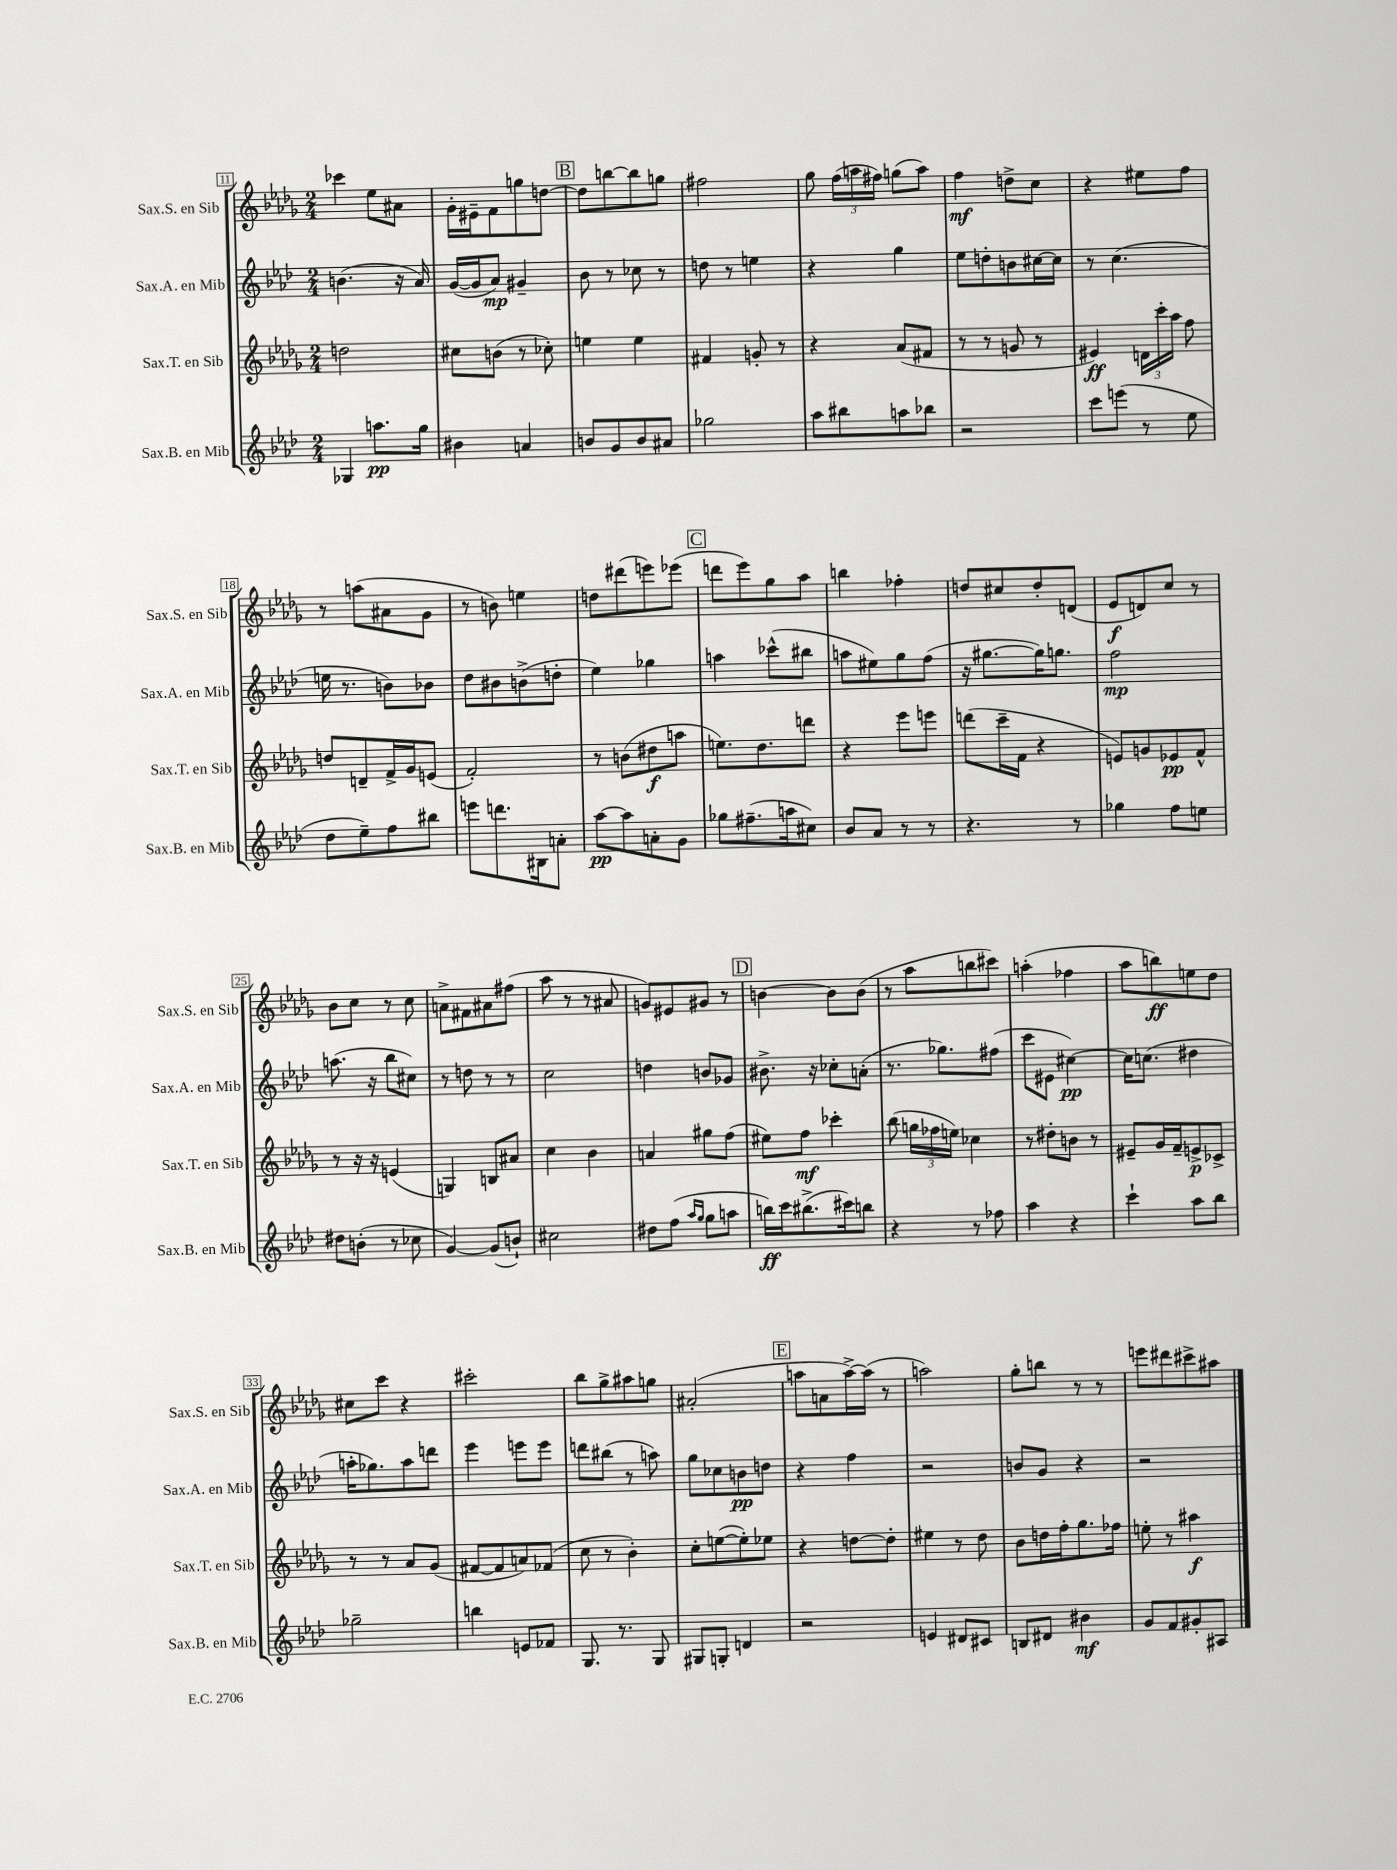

**kern	**dynam	**kern	**dynam	**kern	**dynam	**kern	**dynam
*part4	*part4	*part3	*part3	*part2	*part2	*part1	*part1
*staff4	*staff4	*staff3	*staff3	*staff2	*staff2	*staff1	*staff1
*I"Sax.B. en Mib	*	*I"Sax.T. en Sib	*	*I"Sax.A. en Mib	*	*I"Sax.S. en Sib	*
*I'Sax.B. en Mib	*	*I'Sax.T. en Sib	*	*I'Sax.A. en Mib	*	*I'Sax.S. en Sib	*
*clefG2	*	*clefG2	*	*clefG2	*	*clefG2	*
*k[b-e-a-d-]	*	*k[b-e-a-d-g-]	*	*k[b-e-a-d-]	*	*k[b-e-a-d-g-]	*
*M2/4	*	*M2/4	*	*M2/4	*	*M2/4	*
=11	=11	=11	=11	=11	=11	=11	=11
4G-X/	.	2ddn\	.	(4.bn\	.	4ccc-X\	.
8.aan\L	pp	.	.	.	.	8ee-\L	.
.	.	.	.	16r	.	8a#X\J	.
16gg\Jk	.	.	.	16a-/)	.	.	.
=12	=12	=12	=12	=12	=12	=12	=12
4b#X\	.	8cc#X\L	.	([16g/LL	.	16g-'\LL	.
.	.	.	.	16g/J]	.	16e#X~\J	.
.	.	(8bn\J	.	8a-/J)	mp	8f\	.
4an/	.	8r	.	4g#X~/	.	8ggn\	.
.	.	8cc-X'\)	.	.	.	[8ddn\J	.
!!LO:REH:place=s1:t=B
=13	=13	=13	=13	=13	=13	=13	=13
8bn/L	.	4een\	.	8b-\	.	8dd\L]	.
8g/	.	.	.	8r	.	[8bbn\	.
8b/	.	4ee\	.	8cc-X\	.	8bb\]	.
8a#X/J	.	.	.	8r	.	8ggn\J	.
=14	=14	=14	=14	=14	=14	=14	=14
2gg-X\	.	4f#X/	.	8ddn\	.	2ff#X\	.
.	.	.	.	8r	.	.	.
.	.	8gn'/	.	4een\	.	.	.
.	.	8r	.	.	.	.	.
=15	=15	=15	=15	=15	=15	=15	=15
8aa-\L	.	4r	.	4r	.	8gg-\	.
8bb#X\	.	.	.	.	.	(24ff\LL	.
.	.	.	.	.	.	24aan\	.
.	.	.	.	.	.	24ff#X\JJ)	.
8aan\	.	(8a-/L	.	4gg\	.	(8ggn\L	.
8bb-X\J	.	8f#X/J	.	.	.	8aa\J)	.
=16	=16	=16	=16	=16	=16	=16	=16
2r	.	8r	.	8ee-\L	.	4ff\	mf
.	.	8r	.	8ddn'\	.	.	.
.	.	8gn/	.	8bn\	.	8ddn^\L	.
.	.	8r	.	[16cc#X\L	.	8cc\J	.
.	.	.	.	16cc#\JJ]	.	.	.
=17	=17	=17	=17	=17	=17	=17	=17
8ccc\L	.	4e#X/)	ff	8r	.	4r	.
(8eeen\J	.	.	.	(4.cc\	.	.	.
8r	.	24dn\LL	.	.	.	8ee#X\L	.
.	.	24ccc'\	.	.	.	.	.
.	.	24aa-\JJ	.	.	.	.	.
8ee-\	.	8ff\	.	.	.	8ff\J	.
!!LO:LB:g=z
=18	=18	=18	=18	=18	=18	=18	=18
8dd-\L	.	8ddn/L	.	16een\	.	8r	.
.	.	.	.	8.r	.	.	.
8ee-~\)	.	8dn~/	.	.	.	(8aan\L	.
8ff\	.	16f^/L	.	8bn\L)	.	8a#X\	.
.	.	16g-/J	.	.	.	.	.
8bb#X\J	.	(8en/J	.	8b-X\J	.	8g-\J	.
=19	=19	=19	=19	=19	=19	=19	=19
8eeen\L	.	2f'/)	.	8dd-\L	.	8r	.
8.dddn\	.	.	.	8b#X\	.	8bn\)	.
.	.	.	.	(8bn^\	.	4een\	.
16B#X\k	.	.	.	.	.	.	.
8an'\J	.	.	.	8ddn'\J	.	.	.
=20	=20	=20	=20	=20	=20	=20	=20
[8aa-\L	pp	8r	.	4ee-\)	.	8ddn\L	.
8aa-\]	.	(8bn\L	.	.	.	(8ddd#X\	.
8an'\	.	8dd#X\	f	4gg-X\	.	8eeen\)	.
8g\J	.	8aan\J	.	.	.	(8eee-X\J	.
!!LO:REH:place=s1:t=C
=21	=21	=21	=21	=21	=21	=21	=21
8gg-X\L	.	8.een\L)	.	4aan\	.	8dddn\L	.
(8.ff#X~\	.	.	.	.	.	8eee-\)	.
.	.	8.dd-\	.	.	.	.	.
.	.	.	.	(8ccc-X^^\L	.	8gg-\	.
16aan\k	.	.	.	.	.	.	.
8cc#X\J)	.	8dddn\J	.	8bb#X\J	.	8aa-\J	.
=22	=22	=22	=22	=22	=22	=22	=22
8b-/L	.	4r	.	8aan\L	.	4bbn\	.
8a-/J	.	.	.	8ee#X\)	.	.	.
8r	.	8eee-\L	.	8gg\	.	4ff-X'\	.
8r	.	8eeen\J	.	(8ff\J	.	.	.
=23	=23	=23	=23	=23	=23	=23	=23
4.r	.	(8dddn\L	.	16r	.	8ddn/L	.
.	.	.	.	[8.gg#X\L	.	.	.
.	.	16ccc~\L	.	.	.	8cc#X/	.
.	.	16f\JJ	.	.	.	.	.
.	.	4r	.	16gg#\K])	.	8dd'/	.
.	.	.	.	8.ggn\J	.	.	.
8r	.	.	.	.	.	(8dn/J	.
=24	=24	=24	=24	=24	=24	=24	=24
4gg-X\	.	8en/L)	.	2ff\	mp	8e-/L	f
.	.	8gn/	.	.	.	8dn/)	.
8ff\L	.	8e-X/	pp	.	.	8cc/J	.
8een\J	.	8f^^/J	.	.	.	8r	.
!!LO:LB:g=z
=25	=25	=25	=25	=25	=25	=25	=25
8dd#X\L	.	8r	.	(8.aan\	.	8b-\L	.
(8bn'\J	.	16r	.	.	.	8cc\J	.
.	.	16r	.	16r	.	.	.
8r	.	(4en/	.	8bb-\L	.	8r	.
8cc-X\	.	.	.	8cc#X\J)	.	8cc\	.
=26	=26	=26	=26	=26	=26	=26	=26
[4g/)	.	4Gn/)	.	8r	.	8an^\L	.
.	.	.	.	8ddn\	.	8f#X\	.
(8g/L]	.	8Bn/L	.	8r	.	8a#X\	.
8bn`/J)	.	8a#X/J	.	8r	.	(8ff#X\J	.
=27	=27	=27	=27	=27	=27	=27	=27
2cc#X\	.	4cc\	.	2cc\	.	8aa-\	.
.	.	.	.	.	.	8r	.
.	.	4b-\	.	.	.	8r	.
.	.	.	.	.	.	8a#X/	.
=28	=28	=28	=28	=28	=28	=28	=28
8dd#X\L	.	4an/	.	4ddn\	.	8gn/L)	.
(8ff\J	.	.	.	.	.	8e#X/	.
16qqaa-/LL	.	.	.	.	.	.	.
16qqgg/JJ	.	.	.	.	.	.	.
8gg\L	.	8gg#X\L	.	8bn/L	.	8g#X/J	.
8aan\J	.	(8ff\J	.	8g-X/J	.	8r	.
!!LO:REH:place=s1:t=D
=29	=29	=29	=29	=29	=29	=29	=29
16bbn\LL)	ff	8ee#X\L)	.	8.b#X^\	.	[4bn\	.
16ccc\J	.	.	.	.	.	.	.
(8.bb#X^\	.	8ff\J	mf	.	.	.	.
.	.	.	.	16r	.	.	.
.	.	4ccc-X'\	.	8cc-X'\L	.	8b\L]	.
16ccc#X\k)	.	.	.	.	.	.	.
8bbn\J	.	.	.	(8an'\J	.	(8b\J	.
=30	=30	=30	=30	=30	=30	=30	=30
4r	.	(8bb-\	.	8.r	.	8r	.
.	.	24ggn\LL	.	.	.	8aa-\L	.
.	.	24ff-X\	.	.	.	.	.
.	.	.	.	8.gg-X\L)	.	.	.
.	.	24een\JJ)	.	.	.	.	.
8r	.	4cc-X\	.	.	.	8bbn\	.
8ff-X\	.	.	.	(8ff#X\J	.	8ccc#X\J)	.
=31	=31	=31	=31	=31	=31	=31	=31
4aa-\	.	8r	.	8ccc\L	.	(4aan'\	.
.	.	8dd#X'\L	.	8e#X\J	.	.	.
4r	.	8bn\J	.	[4cc#X\)	pp	4ff-X\	.
.	.	8r	.	.	.	.	.
=32	=32	=32	=32	=32	=32	=32	=32
4ccc`\	.	8e#X~/L	.	16cc#\KL]	.	8aa-\L	.
.	.	.	.	(8.ccn\J	.	.	.
.	.	16g-/L	.	.	.	8bbn\)	ff
.	.	16f~/J	.	.	.	.	.
8aa-\L	.	8en^/	p	4dd#X\	.	8een\	.
8bb-\J	.	8c-X^/J	.	.	.	8dd-\J	.
!!LO:LB:g=z
=33	=33	=33	=33	=33	=33	=33	=33
2gg-X~\	.	8r	.	16aan'\KL	.	8cc#X\L	.
.	.	.	.	8.gg-X\)	.	.	.
.	.	8r	.	.	.	8ccc\J	.
.	.	8a-/L	.	8aa\	.	4r	.
.	.	(8g-/J	.	8dddn\J	.	.	.
=34	=34	=34	=34	=34	=34	=34	=34
4bbn\	.	[8f#X/L	.	4eee-\	.	2ccc#X'\	.
.	.	8f#/]	.	.	.	.	.
8en/L	.	8an/)	.	8eeen\L	.	.	.
8f-X/J	.	(8f-X/J	.	8eee\J	.	.	.
=35	=35	=35	=35	=35	=35	=35	=35
8.G/	.	8cc\	.	8dddn\L	.	8bb-\L	.
.	.	8r	.	(8bb#X\J	.	8gg-^\	.
8.r	.	.	.	.	.	.	.
.	.	4b-'\)	.	8r	.	8aa#X\	.
8G/	.	.	.	8aan\)	.	8ggn\J	.
=36	=36	=36	=36	=36	=36	=36	=36
8G#X/L	.	8cc'\L	.	8gg\L	.	(2a#X'/	.
8Gn'/J	.	([8een\	.	8cc-X\	.	.	.
4dn/	.	8ee'\])	.	8bn\	pp	.	.
.	.	8ee-X\J	.	8ddn\J	.	.	.
!!LO:REH:place=s1:t=E
=37	=37	=37	=37	=37	=37	=37	=37
2r	.	4r	.	4r	.	8aan\L	.
.	.	.	.	.	.	8an\	.
.	.	[8ddn\L	.	4ff\	.	[16aa^\L)	.
.	.	.	.	.	.	(16aa\JJ]	.
.	.	8dd'\J]	.	.	.	8r	.
=38	=38	=38	=38	=38	=38	=38	=38
4en/	.	4ee#X\	.	2r	.	2aan\)	.
8d#X/L	.	8r	.	.	.	.	.
8c#X/J	.	8dd-\	.	.	.	.	.
=39	=39	=39	=39	=39	=39	=39	=39
8Bn/L	.	8b-\L	.	8bn/L	.	8gg-'\L	.
8d#X/J	.	16ddn\L	.	8g/J	.	8bbn\J	.
.	.	16ff'\J	.	.	.	.	.
4b#X\	mf	8.gg-\	.	4r	.	8r	.
.	.	.	.	.	.	8r	.
.	.	16ff-X\Jk	.	.	.	.	.
=40	=40	=40	=40	=40	=40	=40	=40
8g/L	.	8een'\	.	2r	.	8eeen\L	.
8f/	.	8r	.	.	.	8ddd#X\	.
8g#X'/	.	4aa#X\	f	.	.	8ccc#X^\	.
8A#X/J	.	.	.	.	.	8aa#X\J	.
==	==	==	==	==	==	==	==
*-	*-	*-	*-	*-	*-	*-	*-
